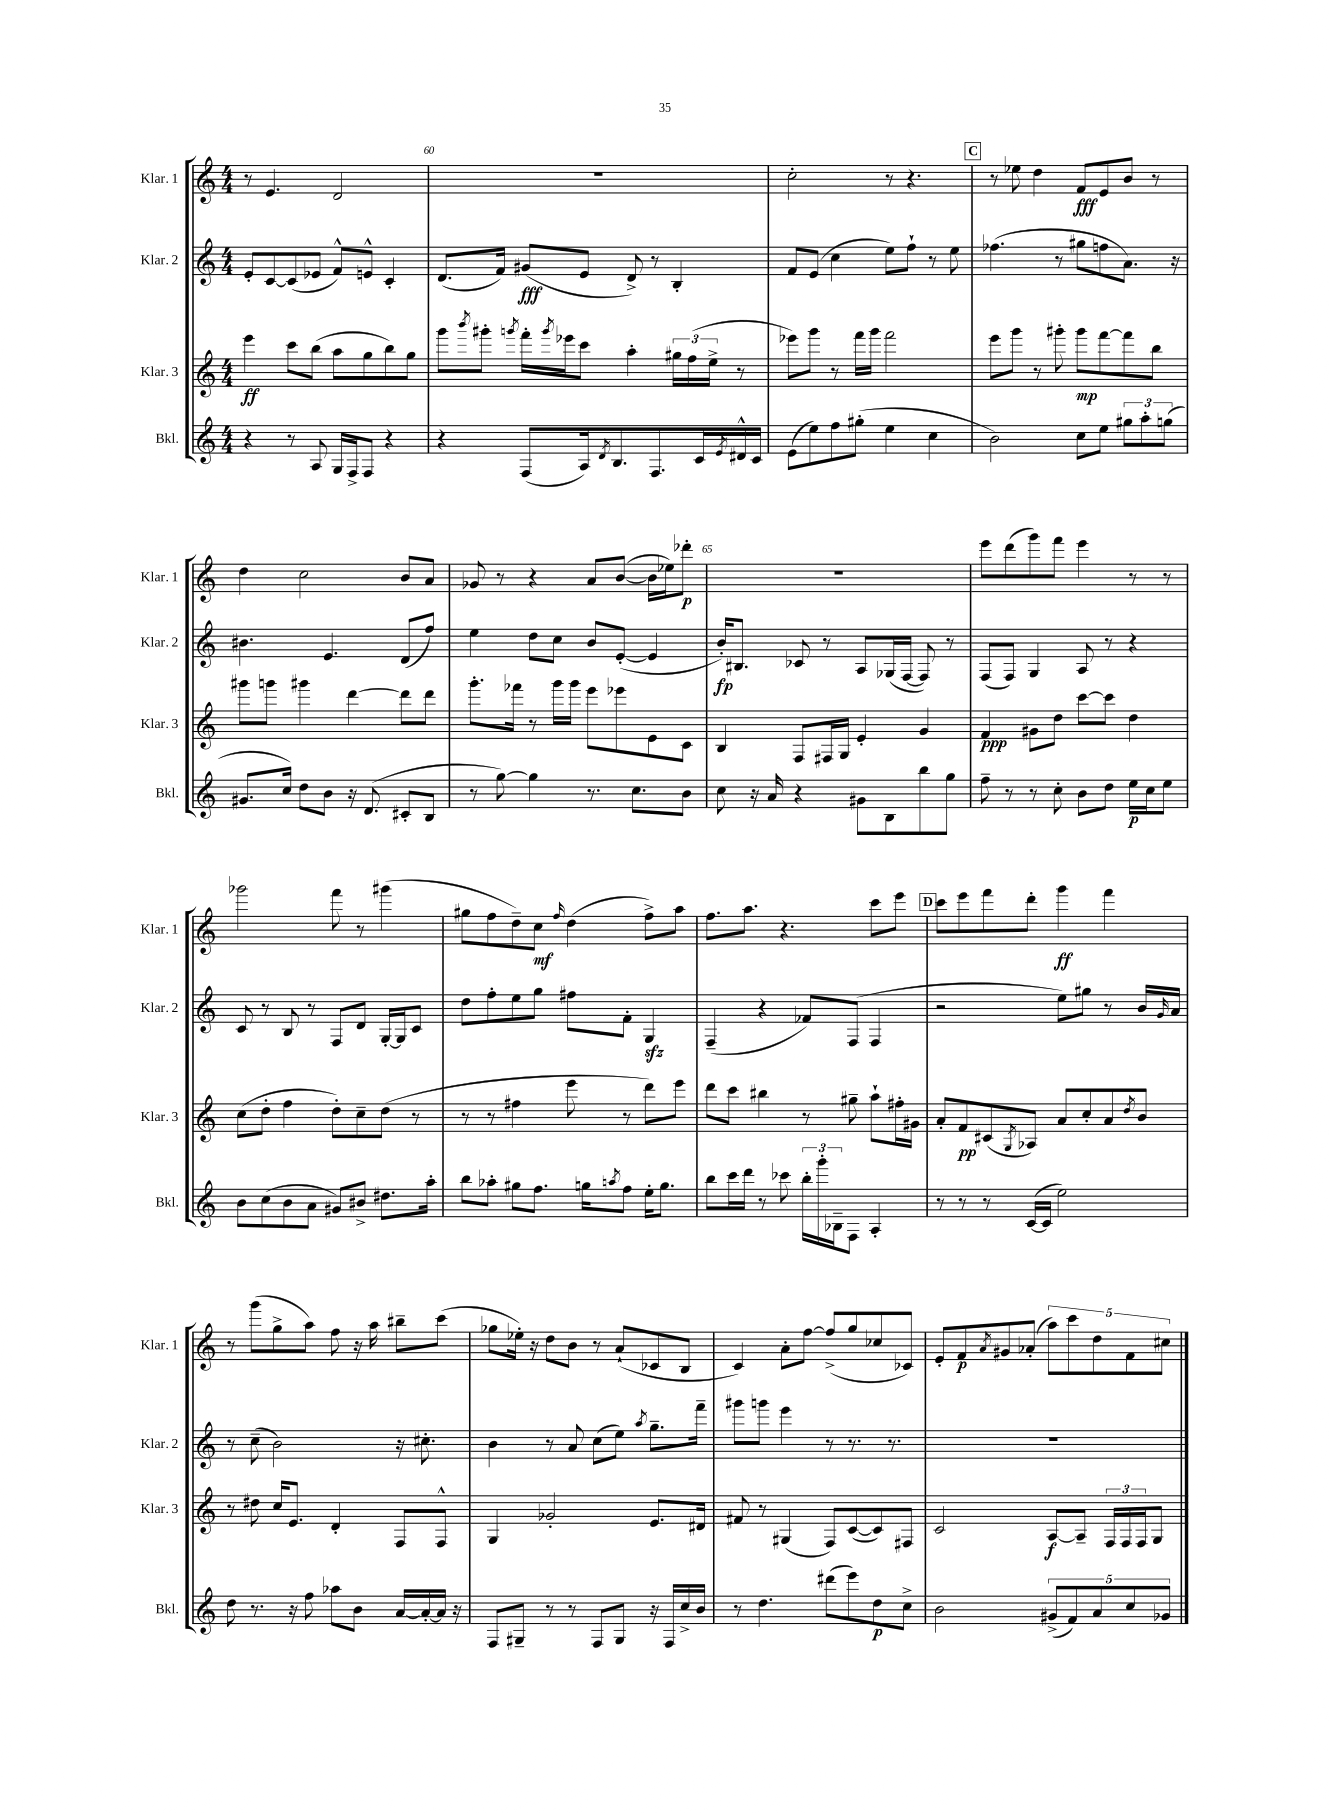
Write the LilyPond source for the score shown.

<<
\new StaffGroup <<
\new Staff = "s0" \with { instrumentName = "Klar. 1" shortInstrumentName = "Klar. 1" } {
    \clef treble \key c \major \numericTimeSignature \time 4/4
    r8 e'4. d'2 |
    R1 |
    c''2-. r8 r4. |
    \mark \markup { \box "C" } r8 ees''8 d''4 f'8\fff e'8 b'8 r8 |
    d''4 c''2 b'8 a'8 |
    ges'8 r8 r4 a'8 b'8~( b'16 ees''16) des'''8-.\p |
    R1 |
    e'''8 d'''8( g'''8) f'''8 e'''4 r8 r8 |
    ges'''2 f'''8 r8 gis'''4( |
    gis''8 f''8 d''8--) c''8\mf \grace { f''16 } d''4( f''8->) a''8 |
    f''8. a''8. r4. c'''8 e'''8 |
    \mark \markup { \box "D" } c'''8 e'''8 f'''8 d'''8-. g'''4\ff f'''4 |
    r8 g'''8( g''8-> a''8) f''8 r16 a''16 bis''8-- c'''8( |
    ges''8 ees''16-.) r16 d''8 b'8 r8 a'8-!( ces'8 b8 |
    c'4) a'8-. f''8~ f''8->( g''8 ces''8 ces'8) |
    e'8-. f'8\p \acciaccatura { a'8 } gis'8 aes'8-.( \tuplet 5/4 { a''8) c'''8 d''8 f'8 cis''8 } \bar "|." |
}
\new Staff = "s1" \with { instrumentName = "Klar. 2" shortInstrumentName = "Klar. 2" } {
    \clef treble \key c \major \numericTimeSignature \time 4/4
    e'8-. c'8~ c'8( ees'8 f'8-^) e'8-^ c'4-. |
    d'8.( f'16) gis'8\fff( e'8 d'8->) r8 b4-. |
    f'8 e'8( c''4 e''8) f''8-! r8 e''8 |
    \mark \markup { \box "C" } fes''4.( r8 gis''8 f''8 a'8.) r16 |
    bis'4. e'4. d'8( f''8) |
    e''4 d''8 c''8 b'8 e'8~-.( e'4 |
    b'16-.\fp) bis8. ces'8 r8 a8 ges16( f16~ f8) r8 |
    f8( f8) g4 a8 r8 r4 |
    c'8 r8 b8 r8 f8 d'8 g16~-. g16 c'8 |
    d''8 f''8-. e''8 g''8 fis''8 f'8-. g4\sfz |
    f4--( r4 fes'8) f8( f4 |
    \mark \markup { \box "D" } r2 e''8) gis''8 r8 b'16 \grace { g'16 } a'16 |
    r8 c''8--( b'2) r16 cis''8.-. |
    b'4 r8 a'8 c''8( e''8) \acciaccatura { a''8 } g''8.-- f'''16-- |
    gis'''8 g'''8 e'''4 r8 r8. r8. |
    R1 \bar "|." |
}
\new Staff = "s2" \with { instrumentName = "Klar. 3" shortInstrumentName = "Klar. 3" } {
    \clef treble \key c \major \numericTimeSignature \time 4/4
    e'''4\ff c'''8 b''8( a''8 g''8 b''8) g''8 |
    g'''8 \acciaccatura { b'''8 } gis'''8-. \acciaccatura { g'''8 } f'''16-. \acciaccatura { g'''8 } ees'''16 c'''8 a''4-. \tuplet 3/2 { gis''16 f''16( e''16-> } r8 |
    ees'''8) g'''8 r8 f'''16 g'''16 f'''2 |
    \mark \markup { \box "C" } e'''8 g'''8 r8 gis'''8-. gis'''8\mp f'''8~ f'''8 b''8 |
    gis'''8 g'''8 gis'''4 d'''4~ d'''8 d'''8 |
    g'''8.-. fes'''16 r8 g'''16 g'''16 e'''8 ees'''8 e'8 c'8 |
    b4 f8 fis16 g16 e'4-. g'4 |
    f'4\ppp gis'8 d''8 c'''8~ c'''8 d''4 |
    c''8( d''8-. f''4 d''8-.) c''8-- d''8( r8 |
    r8 r8 fis''4 e'''8 r8 d'''8) e'''8 |
    d'''8 c'''8 bis''4 r8 gis''8-- a''8-! fis''16-. gis'16 |
    \mark \markup { \box "D" } a'8-. f'8\pp cis'8( \acciaccatura { g8 } aes8) a'8 c''8-. a'8 \acciaccatura { d''8 } b'8 |
    r8 dis''8 c''16 e'8. d'4-. f8 f8-^ |
    g4 ges'2-. e'8. dis'16 |
    fis'8 r8 gis4( f8) c'8~( c'8) fis8 |
    c'2 a8~\f a8-- \tuplet 3/2 { f16 f16 f16 } g8 \bar "|." |
}
\new Staff = "s3" \with { instrumentName = "Bkl." shortInstrumentName = "Bkl." } {
    \clef treble \key c \major \numericTimeSignature \time 4/4
    r4 r8 a8 g16 f16-> f8 r4 |
    r4 f8( a16) \acciaccatura { d'8 } b8. f8. c'16 \acciaccatura { e'8 } dis'16-^ c'16 |
    e'8( e''8) f''8 gis''8-.( e''4 c''4 |
    \mark \markup { \box "C" } b'2) c''8 e''8 \tuplet 3/2 { gis''8 a''8-. g''8( } |
    gis'8. c''16) d''8 b'8 r16 d'8.( cis'8-. b8 |
    r8 g''8~) g''4 r8. c''8. b'8 |
    c''8 r16 a'16 r4 gis'8 b8 b''8 g''8 |
    f''8-- r8 r8 c''8-. b'8 d''8 e''16\p c''16 e''8 |
    b'8 c''8( b'8 a'8 gis'8) bis'8-> dis''8. a''16-. |
    b''8 aes''8-. gis''8 f''8. g''16 \acciaccatura { a''8 } f''8 e''16-. g''8. |
    b''8 c'''16 d'''16 r8 ces'''8 \tuplet 3/2 { b''16-. g'''16-. bes16-- } f8 a4-. |
    \mark \markup { \box "D" } r8 r8 r8 c'16~( c'16 e''2) |
    d''8 r8. r16 f''8 aes''8 b'8 a'16~ a'16~-. a'16 r16 |
    f8 gis8-- r8 r8 f8 gis8 r16 f16 c''16-> b'16 |
    r8 d''4. dis'''8( e'''8) d''8\p c''8-> |
    b'2 \tuplet 5/4 { gis'8->( f'8) a'8 c''8 ges'8 } \bar "|." |
}
>>
>>
\layout { \context { \Score currentBarNumber = #59 \override BarNumber.break-visibility = ##(#f #t #t) barNumberVisibility = #(every-nth-bar-number-visible 5) } }
